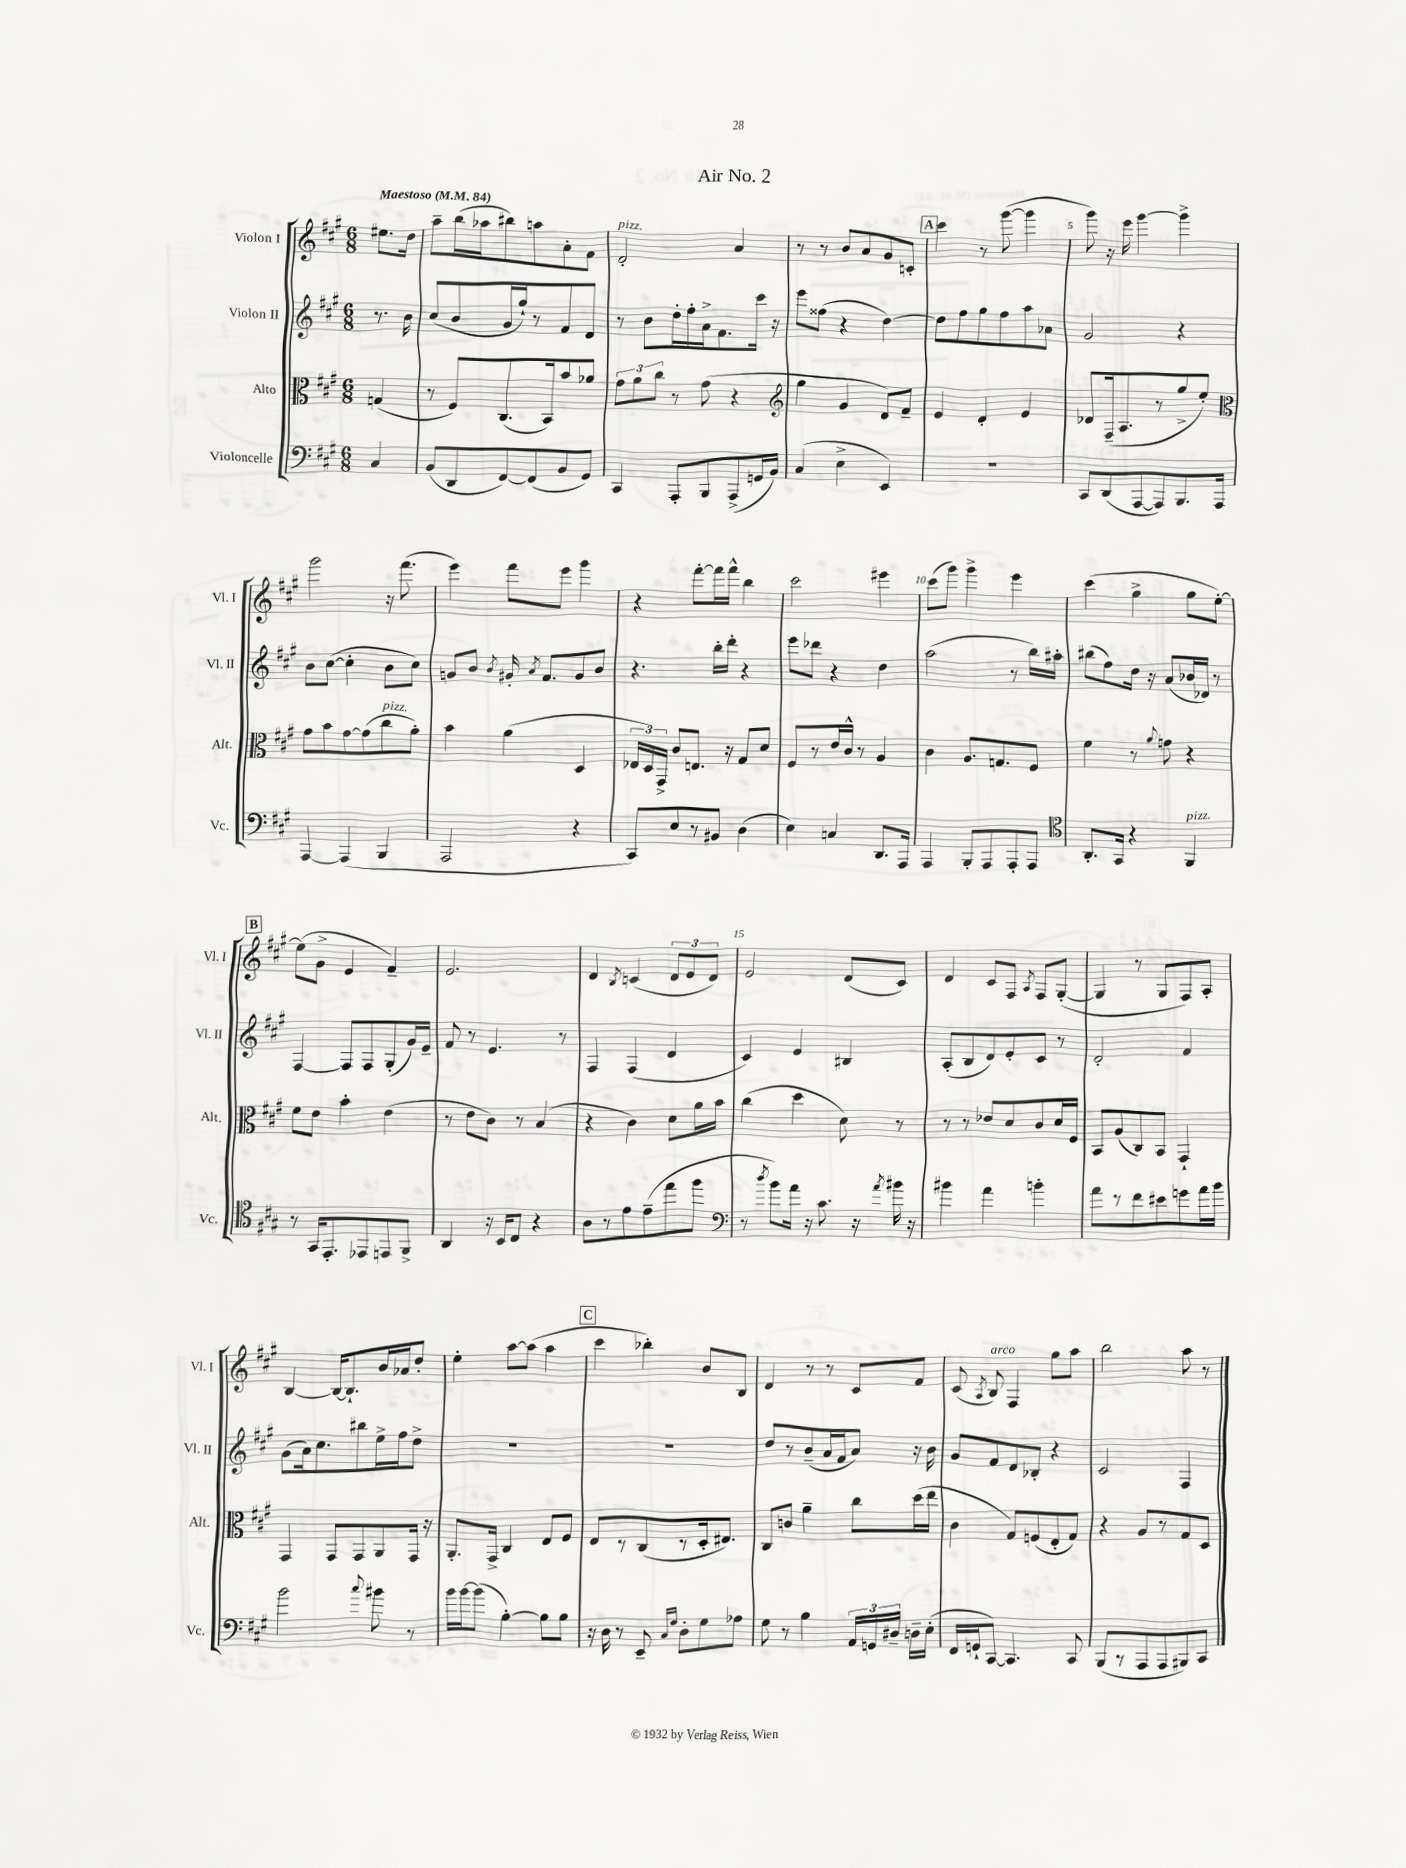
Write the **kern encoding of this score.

**kern	**kern	**kern	**kern
*staff4	*staff3	*staff2	*staff1
*clefF4	*clefC3	*clefG2	*clefG2
*k[f#c#g#]	*k[f#c#g#]	*k[f#c#g#]	*k[f#c#g#]
*M6/8	*M6/8	*M6/8	*M6/8
*MM84	*MM84	*MM84	*MM84
4C#	(4G	8.r	8.ee#
.	.	16b	16dd
=	=	=	=
(8BB	8r	(8cc#	8aa~
8DD	8F#)	8b	(16bb
.	.	.	16aa-
[8FF#)	(8.C#	16g#	8bb#)
.	.	16gg#`)	.
(8FF#]	.	8r	8aa
.	16BB)	.	.
8BB	8b	8f#	8a'
8GG#)	8a-	8d	8f#
=	=	=	=
4CC#	12g#	8r	2d'
.	12a	.	.
.	.	8b	.
.	12cc#	.	.
8AAA'	8r	16dd'	.
.	.	16ff#'	.
8BBB	(8g#	16a^	.
.	.	8.f#	.
(8AAA^	4r	.	4a
16GG	.	16ccc#	.
16BB)	.	16r	.
=	=	=	=
*	*clefG2	*	*
(4C#	4gg#	8eee	8r
.	.	(8ff##	8r
4E^	4g#	4r	8b
.	.	.	8a
4EE)	8d)	[4dd)	8g#
.	8f#~	.	8c'
=	=	=	=
2.r	4e	8dd]	4ccc#
.	.	8ff#	.
.	4d'	8gg#	8r
.	.	8ff#	([8ggg#
.	4e	8aa	4ggg#]
.	.	8a-	.
=	=	=	=
8CC#	8d-	2g#	8ggg#)
(8DD	(16F#~	.	16r
.	8.A	.	16eee
[8AAA	.	.	[4ggg#
8AAA])	8r	.	.
8.BBB	8gg#^	4r	4ggg#^]
.	8ee')	.	.
16AAA	.	.	.
=	=	=	=
*	*clefC3	*	*
[4AAA	8g#	8b	2ggg#
.	8b	([8cc#	.
(4AAA]	[8g#	4cc#']	.
.	(8g#]	.	.
4BBB	8cc#	8b	16r
.	.	.	(8.fff#
.	8a')	8cc#)	.
=	=	=	=
2AAA	4b	8g	4eee)
.	.	8b	.
.	.	8qb	.
.	(4a	16g#'	8fff#
.	.	8qa	.
.	.	8.f#	.
.	.	.	8eee
4r	4D	8g#	4ggg#
.	.	8b	.
=	=	=	=
8CC#)	24E-	4.r	4r
.	24D)	.	.
.	24GG#^	.	.
8E	8c#	.	.
8r	8.E	.	[8fff#'
8BB#	.	16bb'	16fff#]
.	16r	16ddd'	16fff#^^
(4D	8G#	4r	4bb
.	8d	.	.
=	=	=	=
4E)	8F#	8eee	2ccc#
.	8r	8ddd-	.
4C	16e	4r	.
.	16c#^^	.	.
.	8r	.	.
8.DD	4A	4dd	4eee#
16AAA	.	.	.
=	=	=	=
4AAA	4c#	(2aa	(8ccc#
.	.	.	8ggg#)
8BBB'	8.A	.	4ggg#^
8AAA	.	.	.
.	8.G	.	.
8AAA'	.	8r	4eee
8AAA	8F#	16bb)	.
.	.	16aa#'	.
=	=	=	=
*clefC4	*	*	*
8.AA'	4f#	(8bb#	(4ccc#
.	.	8ff#)	.
16GG#	.	.	.
4r	8r	16dd	4gg#^
.	.	16r	.
.	8qqa	.	.
.	8g	(8a	.
4FF#	4r	16b-	8gg#
.	.	16d-)	.
.	.	8r	[8ee')
=	=	=	=
8r	8f#	[4F#	(8ee]
16GG#	8e	.	8g#^
8.EE'	.	.	.
.	4b'	8F#]	4e
8EE-	.	8F#	.
8EE	(4e	(8G#'	4f#~)
8FF#^	.	16g#)	.
.	.	16e~	.
=	=	=	=
4AA	8r	8f#	2.e
.	8e	8r	.
16r	8c#)	4.e	.
16BB	.	.	.
8C#	8r	.	.
4r	(4B	.	.
.	.	8r	.
=	=	=	=
8A	4r	4F#	4d
8r	.	.	.
.	.	.	8qB
8e	4c#)	(4F#	(4c
(8e~	.	.	.
8ee	8d	4d	12d
.	.	.	12e
8ff#	16a	.	.
.	.	.	12d)
.	16b	.	.
=	=	=	=
*clefF4	*	*	*
8r	(4cc#	4c#)	2e
8qdd	.	.	.
8b)	.	.	.
16a	4dd	4e	.
16r	.	.	.
8.c#	.	.	.
.	8d)	4B#	(8d
16r	.	.	.
8qa	.	.	.
16b#	8r	.	8c#)
16r	.	.	.
=	=	=	=
4b#	8r	(8A'	4d
.	8r	8B	.
4a	8e-	8d)	8c#
.	8d	8e'	8F#
.	.	.	8qA
4b'	8c#	8c#	8F#
.	16d	8r	([8G#'
.	16F#	.	.
=	=	=	=
8a	8BB	2d'	4G#]
8r	(8A	.	.
8f#	8C#)	.	8r
8e#	8BB	.	8G#
8g	4GG#`	4f#	8F#)
16a	.	.	8A'
16b	.	.	.
=	=	=	=
2b	4GG#	(8g#	[4B
.	.	16a)	.
.	.	8.cc#	.
.	8GG#	.	16B_
.	.	.	8.B`]
.	8GG#	8bb#	.
8qqcc#	.	.	.
8b#	8AA	16ee^	16b
.	.	16ff#	16a-
8r	16GG#	8dd^	8dd'
.	16r	.	.
=	=	=	=
16b	8.AA'	2.r	4ee'
[16b	.	.	.
(8b]	.	.	.
.	16GG#^	.	.
[4B')	4C#	.	[8aa
.	.	.	(8aa]
8B]	8E	.	4aa
8B	8F#	.	.
=	=	=	=
16r	8E	2.r	4ccc#
16D	.	.	.
8r	8r	.	.
8EE~	(8C#	.	4bb-')
16qqC#	.	.	.
16qqG#	.	.	.
8D'	8r	.	.
8G#	16D'	.	8b
.	8.E#)	.	.
8A-	.	.	8B
=	=	=	=
8G#	8C#	8dd	4d
8r	8c	8r	.
4B	4a~	(8b~	8r
.	.	16a	8r
.	.	16f#	.
24AA	8cc#	8a)	8c#
24GG	.	.	.
24D#~	.	.	.
16D~	(16dd	16r	8f#
(16E'	16ee	16b	.
=	=	=	=
16FF#	4c#	8g#	(8c#
16GG`	.	.	.
.	.	.	8qA
[8CC#)	.	8f#	8B)
4.CC#]	8G#)	8d	4F#
.	(8F	8B-'	.
.	8E'	4r	8gg#
8CC#	8G#)	.	8aa
=	=	=	=
(8BBB	4r	2c#	2bb
8r	.	.	.
8AAA	8A	.	.
8AAA	8r	.	.
8BBB#)	8G#	4F#	8aa
8CC#	8D	.	8r
==	==	==	==
*-	*-	*-	*-
